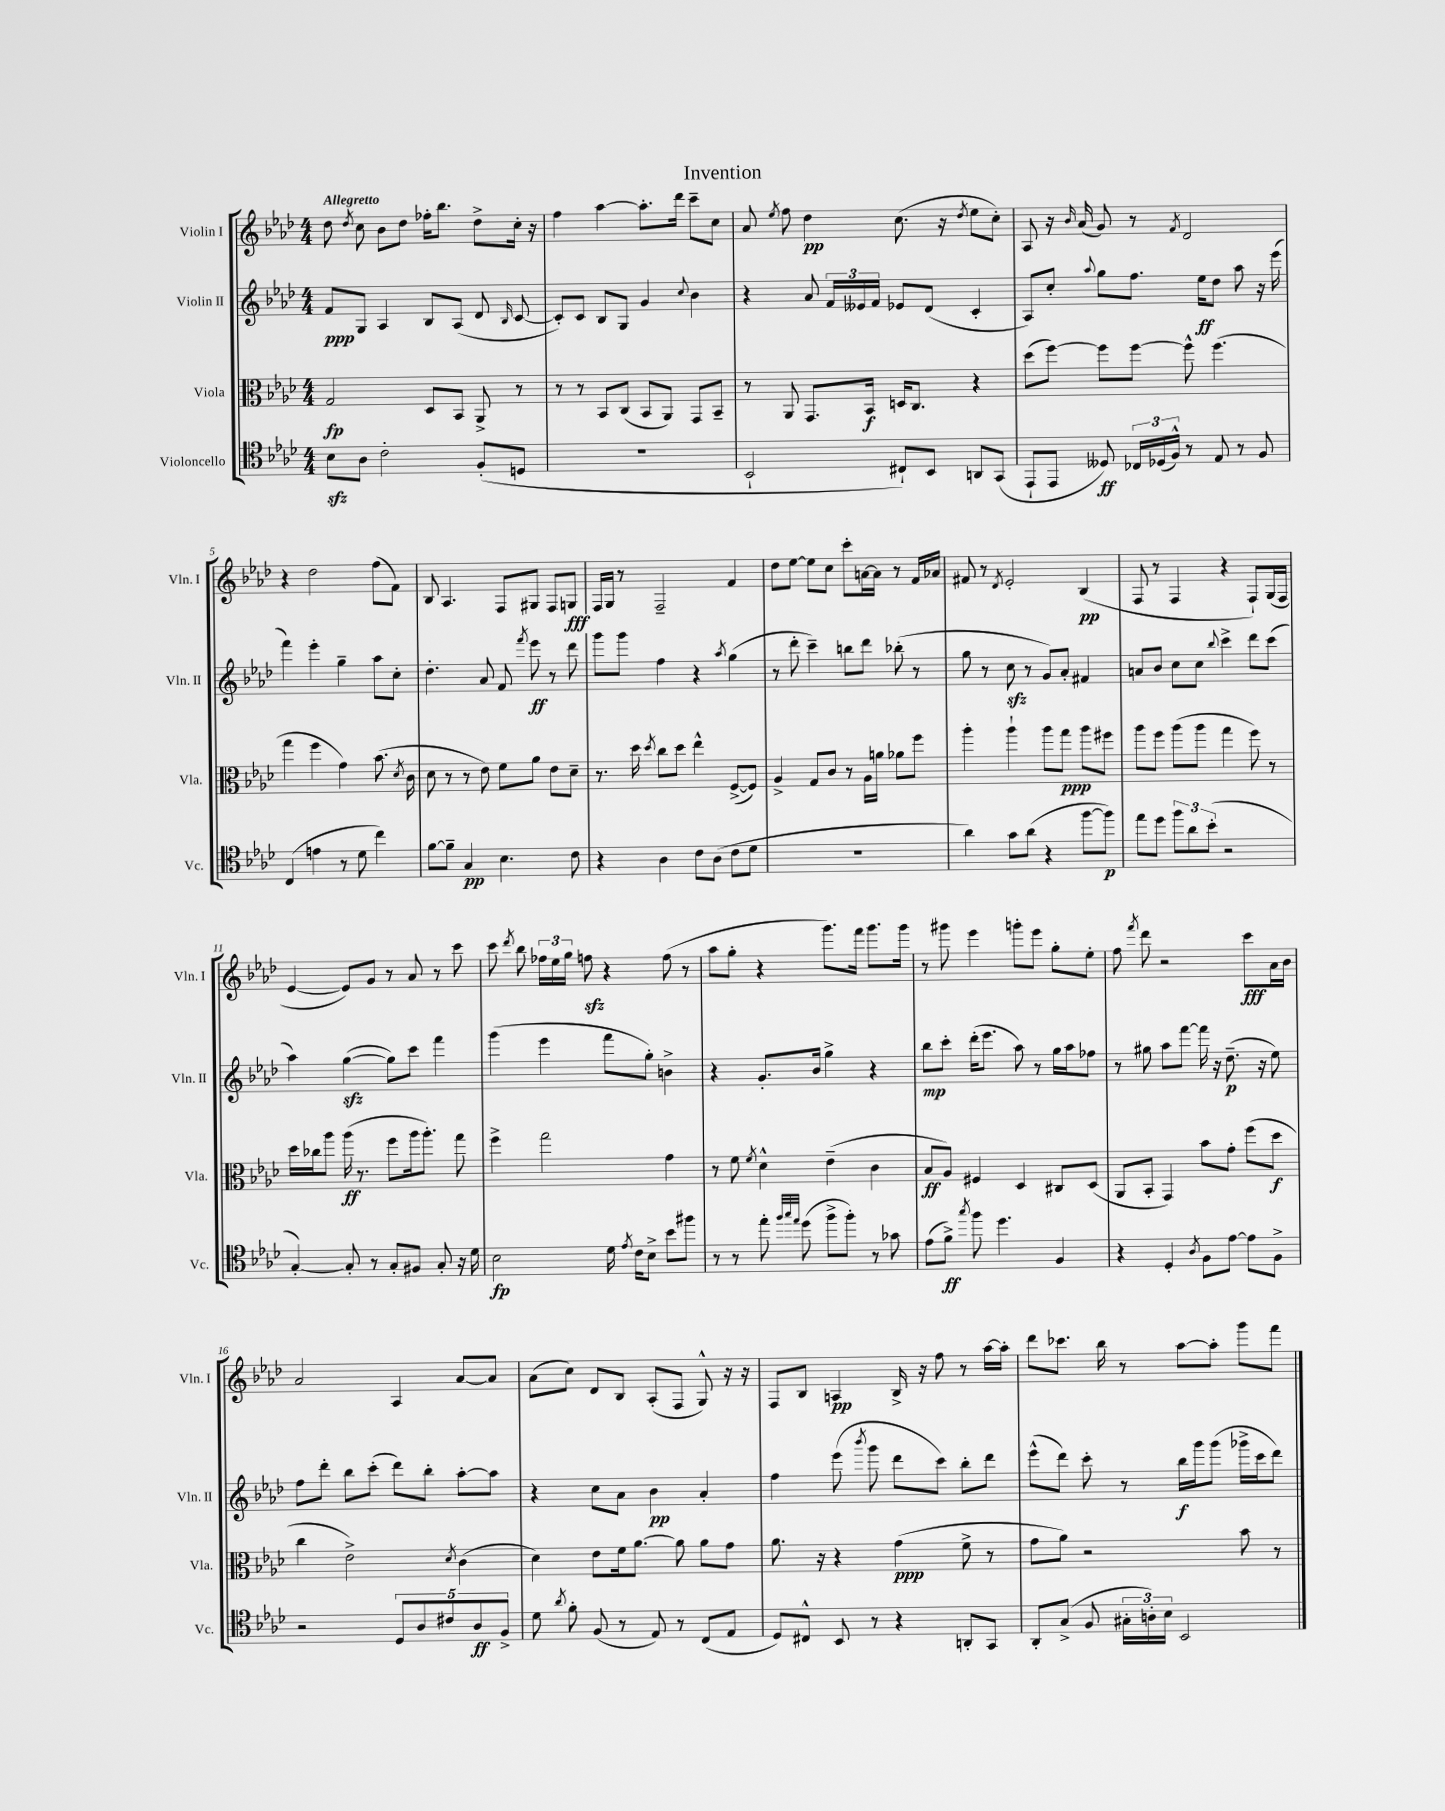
\header { title = "Invention" }
<<
\new StaffGroup <<
\new Staff = "s0" \with { instrumentName = "Violin I" shortInstrumentName = "Vln. I" } {
    \clef treble \key aes \major \numericTimeSignature \time 4/4 \tempo "Allegretto"
    \autoBeamOff des''8 \acciaccatura { des''8 } c''8 bes'8[ des''8] fes''16[-. bes''8.] des''8[-> c''16]-. r16 |
    f''4 aes''4~ aes''8.[-. des'''16] c'''8[-- c''8] |
    aes'8 \acciaccatura { ees''8 } f''8 des''4\pp c''8.( r16 \acciaccatura { des''8 } ees''8[ c''8]-.) |
    aes8 r16 \grace { bes'16 } aes'16( g'8) r8 \acciaccatura { f'8 } des'2 |
    r4 des''2 f''8[( f'8]) |
    bes8 aes4. f8[ gis8] f8[ g8]\fff |
    f16[ g16] r8 f2-- f'4 |
    des''8[ ees''8]~ ees''8[ c''8] c'''8[-. a'16~ a'16] r8 f'16[ aes'16] |
    fis'8 r8 \acciaccatura { des'8 } ees'2-. bes4\pp( |
    f8 r8 f4 r4 f8[-!) g16( f16] |
    ees'4~ ees'8[) g'8] r8 aes'8 r8 c'''8 |
    c'''8 \acciaccatura { des'''8 } bes''8 \tuplet 3/2 { fes''16[ ees''16 g''16] } f''8\sfz r4 f''8( r8 |
    aes''8[ g''8]-. r4 g'''8.[) f'''16] g'''8.[ g'''16] |
    r8 gis'''8 ees'''4 g'''8[-. ees'''8] g''8[-. ees''8]-. |
    f''8 \acciaccatura { f'''8 } des'''8 r2 c'''8[\fff aes'16 bes'16] |
    aes'2 aes4 aes'8[~ aes'8] |
    aes'8[( c''8]) des'8[ bes8] aes8[-.( f8] g8-^) r16 r16 |
    f8[ bes8] a4\pp bes16-> r16 f''8 r8 aes''16[~ aes''16]-. |
    des'''8[ ces'''8.] bes''16 r8 aes''8[~ aes''8]-. g'''8[ f'''8] \bar "|." |
}
\new Staff = "s1" \with { instrumentName = "Violin II" shortInstrumentName = "Vln. II" } {
    \clef treble \key aes \major \numericTimeSignature \time 4/4
    \autoBeamOff f'8[\ppp g8] aes4 bes8[ aes8]( des'8 \grace { bes16 } c'8~ |
    c'8[-.) c'8] bes8[ g8] g'4 \appoggiatura { c''8 } bes'4 |
    r4 aes'8 \tuplet 3/2 { f'16[ eeses'16 f'16] } ees'8[ des'8]( c'4-. |
    aes8[) c''8]-. \appoggiatura { aes''8 } g''8[ f''8.] ees''16[\ff des''8] aes''8 r16 ees'''16( |
    f'''4) ees'''4-. g''4-- aes''8[ c''8]-. |
    des''4.-. aes'8 f'8 \acciaccatura { f'''8 } ees'''8\ff r8 des'''8 |
    g'''8[ g'''8] f''4 r4 \acciaccatura { aes''8 } g''4( |
    r8 des'''8-. c'''4--) b''8[ des'''8] bes''8-.( r8 |
    g''8 r8 c''8\sfz r8 g'8[) aes'8]-. fis'4 |
    a'8[ bes'8] c''8[ c''8] \appoggiatura { bes''8 } c'''4-> des'''8[ c'''8]( |
    aes''4) g''4~\sfz( g''8[) c'''8] f'''4 |
    g'''4( ees'''4 f'''8[ g''8]-.) b'4-> |
    r4 g'8.[-. bes'16] g''4-> r4 |
    bes''8[\mp c'''8]-. des'''16[-.( ees'''8.] aes''8) r8 g''16[ aes''16 fes''8] |
    r8 gis''8 aes''8[ f'''8]~ f'''16 r16 des''8.--\p( r16 ees''8) |
    f''8[ des'''8]-. bes''8[ c'''8]-.( des'''8[) bes''8]-. aes''8[~-. aes''8] |
    r4 c''8[ aes'8] bes'4\pp aes'4-. |
    f''4 ees'''8( \acciaccatura { bes'''8 } g'''8 des'''8[ c'''8]) bes''8[-. des'''8] |
    ees'''8[-^( des'''8]) c'''8-. r8 bes''16[\f g'''16 g'''8]( ges'''16[-> c'''16 des'''8]) \bar "|." |
}
\new Staff = "s2" \with { instrumentName = "Viola" shortInstrumentName = "Vla." } {
    \clef alto \key aes \major \numericTimeSignature \time 4/4
    \autoBeamOff g2\fp des8[ bes,8] aes,8-> r8 |
    r8 r8 bes,8[ c8]( bes,8[ aes,8]) g,8[ bes,8]-- |
    r8 aes,8 g,8.[ bes,16]\f d16[ c8.] r4 |
    des''8[( f''8]~) f''8[ f''8]~ f''8-^ f''4.( |
    g''4 f''4 g'4) bes'8.( \acciaccatura { des'8 } c'16 |
    des'8 r8 r8 ees'8) f'8[ aes'8] ees'8[ des'8]-- |
    r8. des''16 \acciaccatura { des''8 } c''8[ des''8] ees''4-^ f8[~->( f8]) |
    aes4-> g8[ c'8] r8 aes16[ a'16] aes'8[ f''8] |
    aes''4-. aes''4-! aes''8[ g''8]\ppp aes''8[ fis''8] |
    aes''8[ f''8] aes''8[( aes''8] g''4 f''8) r8 |
    des''16[ ces''16 aes''8] aes''16\ff( r8. f''8[ aes''16 aes''8.]-.) g''8 |
    f''4-> g''2 g'4 |
    r8 f'8 \acciaccatura { f'8 } des'4-^ ees'4--( c'4 |
    bes8[\ff aes8]) fis4 des4 cis8[ des8]( |
    aes,8[ bes,8]-. g,4) bes'8[ g'8]-. f''8[( des''8]\f |
    c''4 ees'2->) \acciaccatura { des'8 } c'4( |
    des'4) ees'8[ f'16 aes'8.]~ aes'8 aes'8[ g'8] |
    aes'8. r16 r4 g'4\ppp( f'8-> r8 |
    g'8[ aes'8]) r2 bes'8 r8 \bar "|." |
}
\new Staff = "s3" \with { instrumentName = "Violoncello" shortInstrumentName = "Vc." } {
    \clef tenor \key aes \major \numericTimeSignature \time 4/4
    \autoBeamOff bes8[\sfz aes8] c'2-. f8[-.( d8] |
    R1 |
    bes,2-! cis8[-!) bes,8] a,8[ g,8]( |
    ees,8[-! ees,8] deses8\ff) \tuplet 3/2 { ces16[ des16( f16]-^) } r8 ees8 r8 f8 |
    c4( e'4 r8 des'8 c''4) |
    f'8[~ f'8]-- g4\pp bes4. c'8 |
    r4 aes4 c'8[ aes8]( c'8[ des'8] |
    R1 |
    aes'4) g'8[ aes'8]( r4 f''8[~ f''8]\p) |
    ees''8[ des''8] \tuplet 3/2 { f''8[ aes'8 bes'8]-.( } r2 |
    g4~-.) g8-. r8 g8[-. fis8] g8-. r16 des'16 |
    bes2\fp des'16 \acciaccatura { ees'8 } c'16[ bes8]-> bes'8[ fis''8] |
    r8 r8 ees''8-. \grace { f''32[ g''32 ees''32] } des''8( f''8[-> f''8]-.) r8 ges'8 |
    ees'8[( f'8]->\ff) \acciaccatura { g''8 } f''8 des''4. f4 |
    r4 des4-. \acciaccatura { aes8 } f8[ ees'8]~ ees'8[ f8]-> |
    r2 \tuplet 5/4 { des8[ aes8 cis'8 aes8\ff f8]-> } |
    des'8 \acciaccatura { aes'8 } f'8-. f8( r8 ees8) r8 c8[( ees8] |
    des8[) cis8]-^ bes,8 r8 r4 a,8[-. g,8] |
    aes,8[-. g8]->( f8 \tuplet 3/2 { gis16[-. a16-.) bes16] } bes,2 \bar "|." |
}
>>
>>
